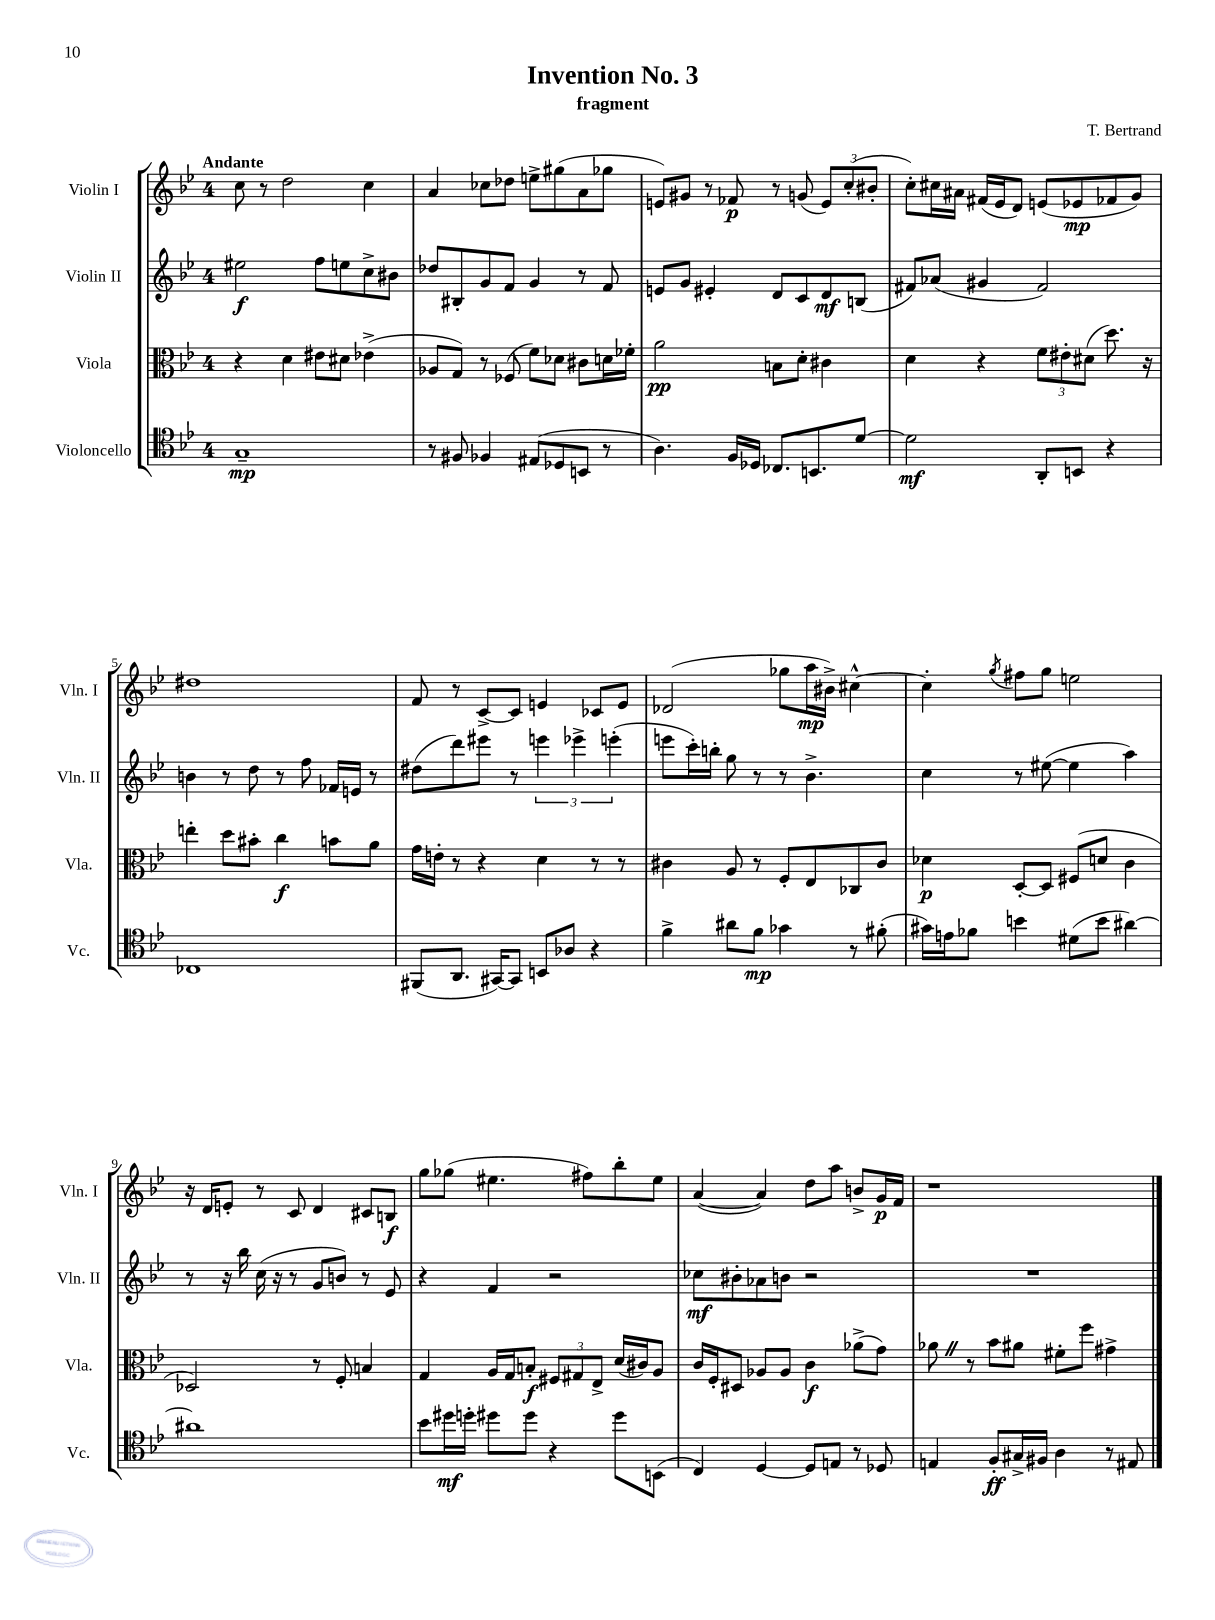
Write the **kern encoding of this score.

**kern	**kern	**kern	**kern
*staff4	*staff3	*staff2	*staff1
*clefC4	*clefC3	*clefG2	*clefG2
*k[b-e-]	*k[b-e-]	*k[b-e-]	*k[b-e-]
*M4/4	*M4/4	*M4/4	*M4/4
1G~	4r	2ee#	8cc
.	.	.	8r
.	4d	.	2dd
.	8e#	8ff	.
.	8d#	8ee	.
.	(4e-^	8cc^	4cc
.	.	8b#	.
=	=	=	=
8r	8A-	8dd-	4a
8F#	8G)	8B#'	.
4F-	8r	8g	8cc-
.	(8F-	8f	8dd-
(8E#	8f)	4g	8ee^
8D-	8d-	.	(8gg#
8BB	8c#	8r	8a
8r	16d	8f	8gg-
.	16f-'	.	.
=	=	=	=
4.A)	2a	8e	8e)
.	.	8g	8g#
.	.	4e#'	8r
16F	.	.	8f-
16D-	.	.	.
8.C-	8B	8d	8r
.	8d'	8c	(8g
8.BB	.	.	.
.	4c#	8d	12e)
.	.	.	(12cc'
[8d	.	(8B	.
.	.	.	12b#'
=	=	=	=
2d]	4d	8f#)	8cc')
.	.	(8a-	16cc#
.	.	.	16a#
.	4r	4g#	(16f#
.	.	.	16e-
.	.	.	8d)
8AA'	12f	2f#)	(8e
.	12e#'	.	.
8BB	.	.	8e-
.	(12d#	.	.
4r	8.dd)	.	8f-
.	.	.	8g)
.	16r	.	.
=	=	=	=
1C-	4ee'	4b	1dd#
.	8dd	8r	.
.	8b#'	8dd	.
.	4cc	8r	.
.	.	8ff	.
.	8b	16f-	.
.	.	16e	.
.	8a	8r	.
=	=	=	=
(8FF#	16g	(8dd#	8f
.	16e'	.	.
8.AA	8r	8ddd)	8r
.	4r	8eee#	[8c^
[16GG#)	.	.	.
8GG#]	.	8r	8c]
8BB	4d	6eee	4e
8A-	.	.	.
.	.	6eee-^	.
4r	8r	.	8c-
.	.	(6eee'	.
.	8r	.	8e
=	=	=	=
4f^	4c#	8eee	(2d-
.	.	16ccc')	.
.	.	16bb'	.
8a#	8A	8gg	.
8f	8r	8r	.
4g-	8F'	8r	8gg-
.	8E-	4.b-^	16aa
.	.	.	16b#^)
8r	8C-	.	[4cc#^^
(8f#'	8c#	.	.
=	=	=	=
16g#)	4d-	4cc	4cc#']
16e	.	.	.
8f-	.	.	.
.	.	.	8qgg
4b	[8D'	8r	8ff#
.	8D]	([8ee#	8gg
(8d#	(8F#	4ee#]	2ee
8b	8d	.	.
[4a#)	4c	4aa)	.
=	=	=	=
1a#]	2D-)	8r	16r
.	.	.	16d
.	.	16r	8e'
.	.	16bb-	.
.	.	(16cc	8r
.	.	16r	.
.	.	8r	8c
.	8r	8g	4d
.	8F'	8b)	.
.	4B	8r	8c#
.	.	8e-	8B
=	=	=	=
8b-	4G	4r	8gg
16dd#	.	.	(8gg-
16dd'	.	.	.
8dd#	16A	4f	4.ee#
.	16G	.	.
8dd#	8B'	.	.
4r	12F#	2r	.
.	12G#	.	.
.	.	.	8ff#)
.	12E-^	.	.
8dd#	(16d	.	8bb-'
.	16c#)	.	.
(8BB	8A	.	8ee#
=	=	=	=
4C)	16c	8cc-	([4a
.	16F'	.	.
.	8D#	8b#'	.
[4D	8A-	8a-	4a])
.	8A-	8b	.
8D]	4c	2r	8dd
8E	.	.	8aa
8r	(8a-^	.	8b^
8D-	8g)	.	16g
.	.	.	16f
=	=	=	=
4E	8a-	1r	1r
.	8r	.	.
8F'	8b-	.	.
16G#^	8a#	.	.
16F#	.	.	.
4A	8f#'	.	.
.	8ff	.	.
8r	4g#^	.	.
8E#	.	.	.
==	==	==	==
*-	*-	*-	*-
